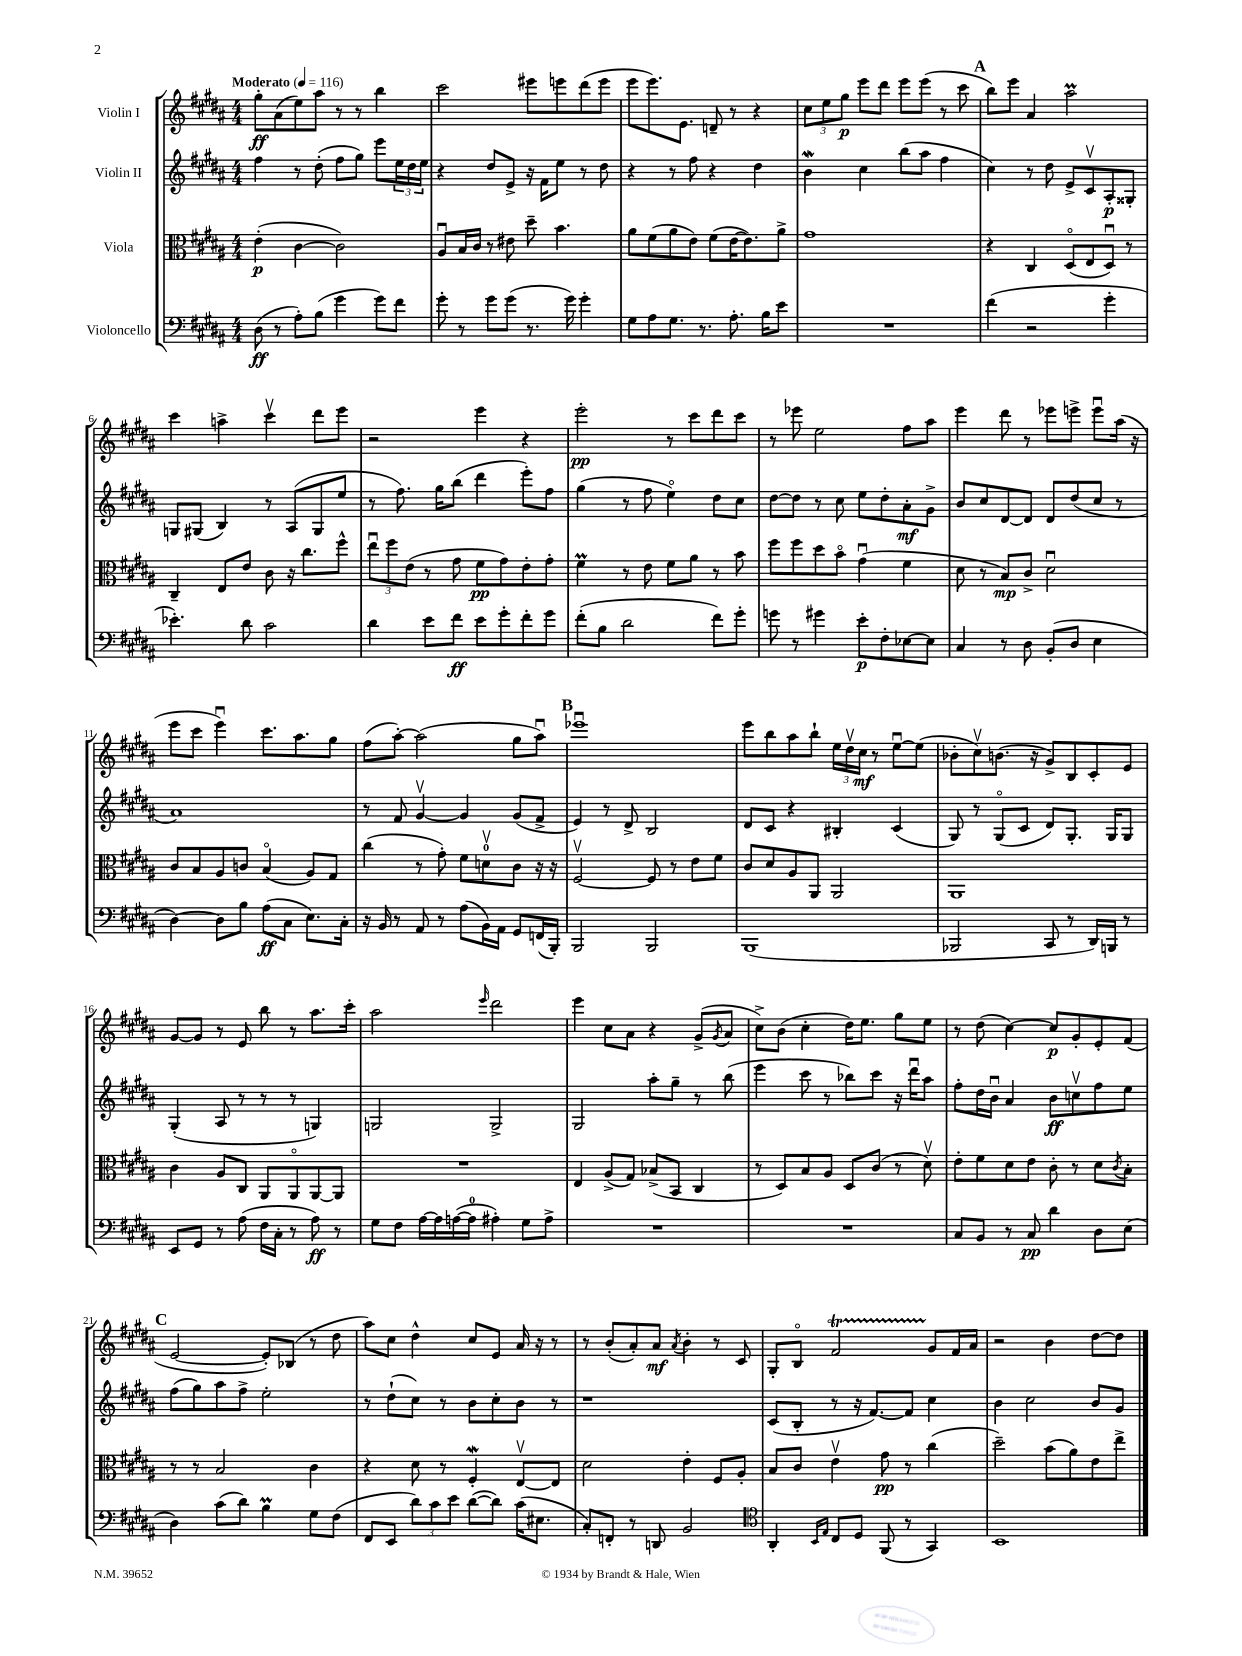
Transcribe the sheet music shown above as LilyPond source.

<<
\new StaffGroup <<
\new Staff = "s0" \with { instrumentName = "Violin I" } {
    \clef treble \key b \major \numericTimeSignature \time 4/4 \tempo "Moderato" 4 = 116
    gis''8-.\ff ais'8( e''8) ais''8 r8 r8 b''4 |
    cis'''2 eis'''8 e'''8 dis'''8( e'''8 |
    e'''8 e'''8.) e'8. d'8-- r8 r4 |
    \tuplet 3/2 { cis''8 e''8 gis''8\p } e'''8 dis'''8 e'''8 e'''8( r8 cis'''8 |
    \mark \markup { \bold "A" } b''8) e'''8 ais'4 ais''2\prall |
    cis'''4 a''4-> cis'''4\upbow dis'''8 e'''8 |
    r2 e'''4 r4 |
    e'''2-.\pp r8 cis'''8 dis'''8 cis'''8 |
    r8 ees'''8 e''2 fis''8 ais''8 |
    e'''4 dis'''8 r8 ees'''8 e'''8-> e'''8\downbow ais''16( r16 |
    e'''8 cis'''8 e'''4\downbow) cis'''8. ais''8. gis''8 |
    fis''8( ais''8~-.) ais''2( gis''8 ais''8\downbow) |
    \mark \markup { \bold "B" } ees'''1\downbow |
    e'''8 b''8 ais''8 b''8-! \tuplet 3/2 { e''16 dis''16\upbow cis''16\mf } r8 e''8~\downbow e''8( |
    bes'8-. cis''8\upbow) b'8.( r16 gis'8->) b8 cis'8-. e'8 |
    gis'8~ gis'8 r8 e'8 b''8 r8 ais''8. cis'''16-. |
    ais''2 \grace { e'''16 } dis'''2 |
    e'''4 cis''8 ais'8 r4 gis'8->( \acciaccatura { gis'8 } ais'8 |
    cis''8->) b'8( cis''4-. dis''16) e''8. gis''8 e''8 |
    r8 dis''8( cis''4~) cis''8\p gis'8-. e'8-. fis'8( |
    \mark \markup { \bold "C" } e'2~ e'8-.) bes8( r8 dis''8 |
    ais''8) cis''8 dis''4-^ cis''8 e'8 ais'16 r16 r8 |
    r8 b'8-.( ais'8-.) ais'8\mf \acciaccatura { ais'8 } b'4-. r8 cis'8 |
    gis8-. b8\flageolet fis'2\startTrillSpan gis'8\stopTrillSpan fis'16 ais'16 |
    r2 b'4 dis''8~ dis''8 \bar "|." |
}
\new Staff = "s1" \with { instrumentName = "Violin II" } {
    \clef treble \key b \major \numericTimeSignature \time 4/4
    fis''4 r8 dis''8-.( fis''8 gis''8) e'''8 \tuplet 3/2 { e''16 dis''16 e''16 } |
    r4 dis''8 e'8-> r16 fis'16 e''8 r8 dis''8 |
    r4 r8 fis''8 r4 dis''4 |
    b'4\mordent cis''4 b''8( ais''8 fis''4 |
    \mark \markup { \bold "A" } cis''4) r8 dis''8 e'8-> cis'8\upbow ais8-.\p gisis8-. |
    g8 gis8( b4) r8 ais8( gis8 e''8 |
    r8 fis''8.) gis''16 b''8( dis'''4 e'''8-.) fis''8 |
    gis''4( r8 fis''8 e''4\flageolet) dis''8 cis''8 |
    dis''8~ dis''8 r8 cis''8 e''8 dis''8-. ais'8-.\mf gis'8-> |
    b'8 cis''8 dis'8~ dis'8 dis'8 dis''8( cis''8 r8 |
    ais'1) |
    r8 fis'8 gis'4~\upbow gis'4 gis'8( fis'8-> |
    \mark \markup { \bold "B" } e'4) r8 dis'8-> b2 |
    dis'8 cis'8 r4 bis4-. cis'4( |
    gis8) r8 gis8\flageolet( cis'8 dis'8) gis8.-. gis16 gis8 |
    gis4-.( ais8 r8 r8 r8 g4) |
    g2 g2-> |
    gis2 ais''8-. gis''8-- r8 b''8( |
    e'''4 cis'''8 r8 bes''8) cis'''8 r16 dis'''16\downbow ais''8 |
    fis''8-. dis''16 b'16\downbow ais'4 b'8\ff c''8\upbow fis''8 e''8 |
    \mark \markup { \bold "C" } fis''8( gis''8) ais''8 fis''8-> e''2-. |
    r8 dis''8-!( cis''8) r8 b'8 cis''8-. b'8 r8 |
    r1 |
    cis'8( b8-. r8 r16 fis'8.~) fis'8 cis''4 |
    b'4 cis''2 b'8 gis'8 \bar "|." |
}
\new Staff = "s2" \with { instrumentName = "Viola" } {
    \clef alto \key b \major \numericTimeSignature \time 4/4
    e'4-.\p( cis'4~ cis'2) |
    ais8\downbow b16 cis'16 r8 eis'8 dis''8-- b'4. |
    ais'8 fis'8( ais'8 e'8) fis'8( e'16~ e'8.) ais'8-> |
    gis'1 |
    \mark \markup { \bold "A" } r4 cis4 dis8\flageolet( e8 dis8\downbow) r8 |
    cis4-- e8 e'8 cis'8 r16 cis''8. fis''8-^ |
    \tuplet 3/2 { e''8\downbow fis''8 e'8( } r8 gis'8 fis'8\pp gis'8) e'8-. gis'8-. |
    fis'4\prall r8 e'8 fis'8 ais'8 r8 b'8 |
    fis''8 fis''8 dis''8 b'8\flageolet gis'4\downbow( fis'4 |
    dis'8 r8 b8\mp) cis'8-> dis'2\downbow |
    cis'8 b8 ais8 c'8 b4\flageolet( ais8) gis8 |
    cis''4( r8 gis'8-.) fis'8 d'8-0\upbow cis'8 r16 r16 |
    \mark \markup { \bold "B" } fis2~\upbow fis8 r8 e'8 fis'8 |
    cis'8 dis'8 ais8 ais,8 ais,2 |
    ais,1 |
    cis'4 ais8 cis8 ais,8 ais,8\flageolet ais,8~ ais,8 |
    R1 |
    e4 ais8->( gis8) bes8->( b,8 cis4 |
    r8 dis8) b8 ais8 dis8 cis'8( r8 dis'8\upbow) |
    e'8-. fis'8 dis'8 e'8 cis'8-. r8 dis'8 \acciaccatura { cis'8 } b8-. |
    \mark \markup { \bold "C" } r8 r8 b2 cis'4 |
    r4 dis'8 r8 fis4-.\mordent e8~\upbow e8 |
    dis'2 e'4-. fis8 ais8-. |
    b8 cis'8 e'4\upbow gis'8\pp r8 cis''4( |
    dis''2--) b'8( ais'8) e'8 e''8-> \bar "|." |
}
\new Staff = "s3" \with { instrumentName = "Violoncello" } {
    \clef bass \key b \major \numericTimeSignature \time 4/4
    dis8\ff( r8 ais8-.) b8( gis'4 gis'8) fis'8 |
    gis'8-. r8 gis'8 gis'8( r8. gis'16) gis'4-. |
    gis8 ais8 gis8. r8. ais8.-. b16 e'8 |
    R1 |
    \mark \markup { \bold "A" } fis'4( r2 gis'4-. |
    ees'4.-.) dis'8 cis'2 |
    dis'4 e'8 fis'8\ff e'8 gis'8-. fis'8-. gis'8 |
    fis'8-.( b8 dis'2 fis'8) gis'8-. |
    g'8 r8 gis'4 e'8-.\p fis8-. ees8~ ees8 |
    cis4 r8 dis8 b,8-.( dis8 e4 |
    dis4~) dis8 b8 ais8\ff( cis8 e8.) cis16-. |
    r16 b,16 r8 ais,8 r8 ais8( b,16) ais,16 gis,8 f,16( b,,16-.) |
    \mark \markup { \bold "B" } b,,2 b,,2 |
    b,,1( |
    bes,,2 cis,8 r8 dis,16) b,,16 r8 |
    e,8 gis,8 r8 ais8( fis16 cis16-. r8 ais8\ff) r8 |
    gis8 fis8 ais16~ ais16 a16~( a16-0 ais4-.) gis8 ais8-> |
    R1 |
    R1 |
    cis8 b,8 r8 cis8\pp dis'4 dis8 e8( |
    \mark \markup { \bold "C" } dis4) cis'8( dis'8) b4\prall gis8 fis8( |
    fis,8 e,8 \tuplet 3/2 { dis'8) cis'8 e'8 } dis'8~( dis'8) cis'16( eis8. |
    cis8-.) f,8-. r8 d,8 b,2 |
    \clef tenor ais,4-. \grace { b,16 e16 } cis8 dis8 fis,8( r8 gis,4) |
    b,1 \bar "|." |
}
>>
>>
